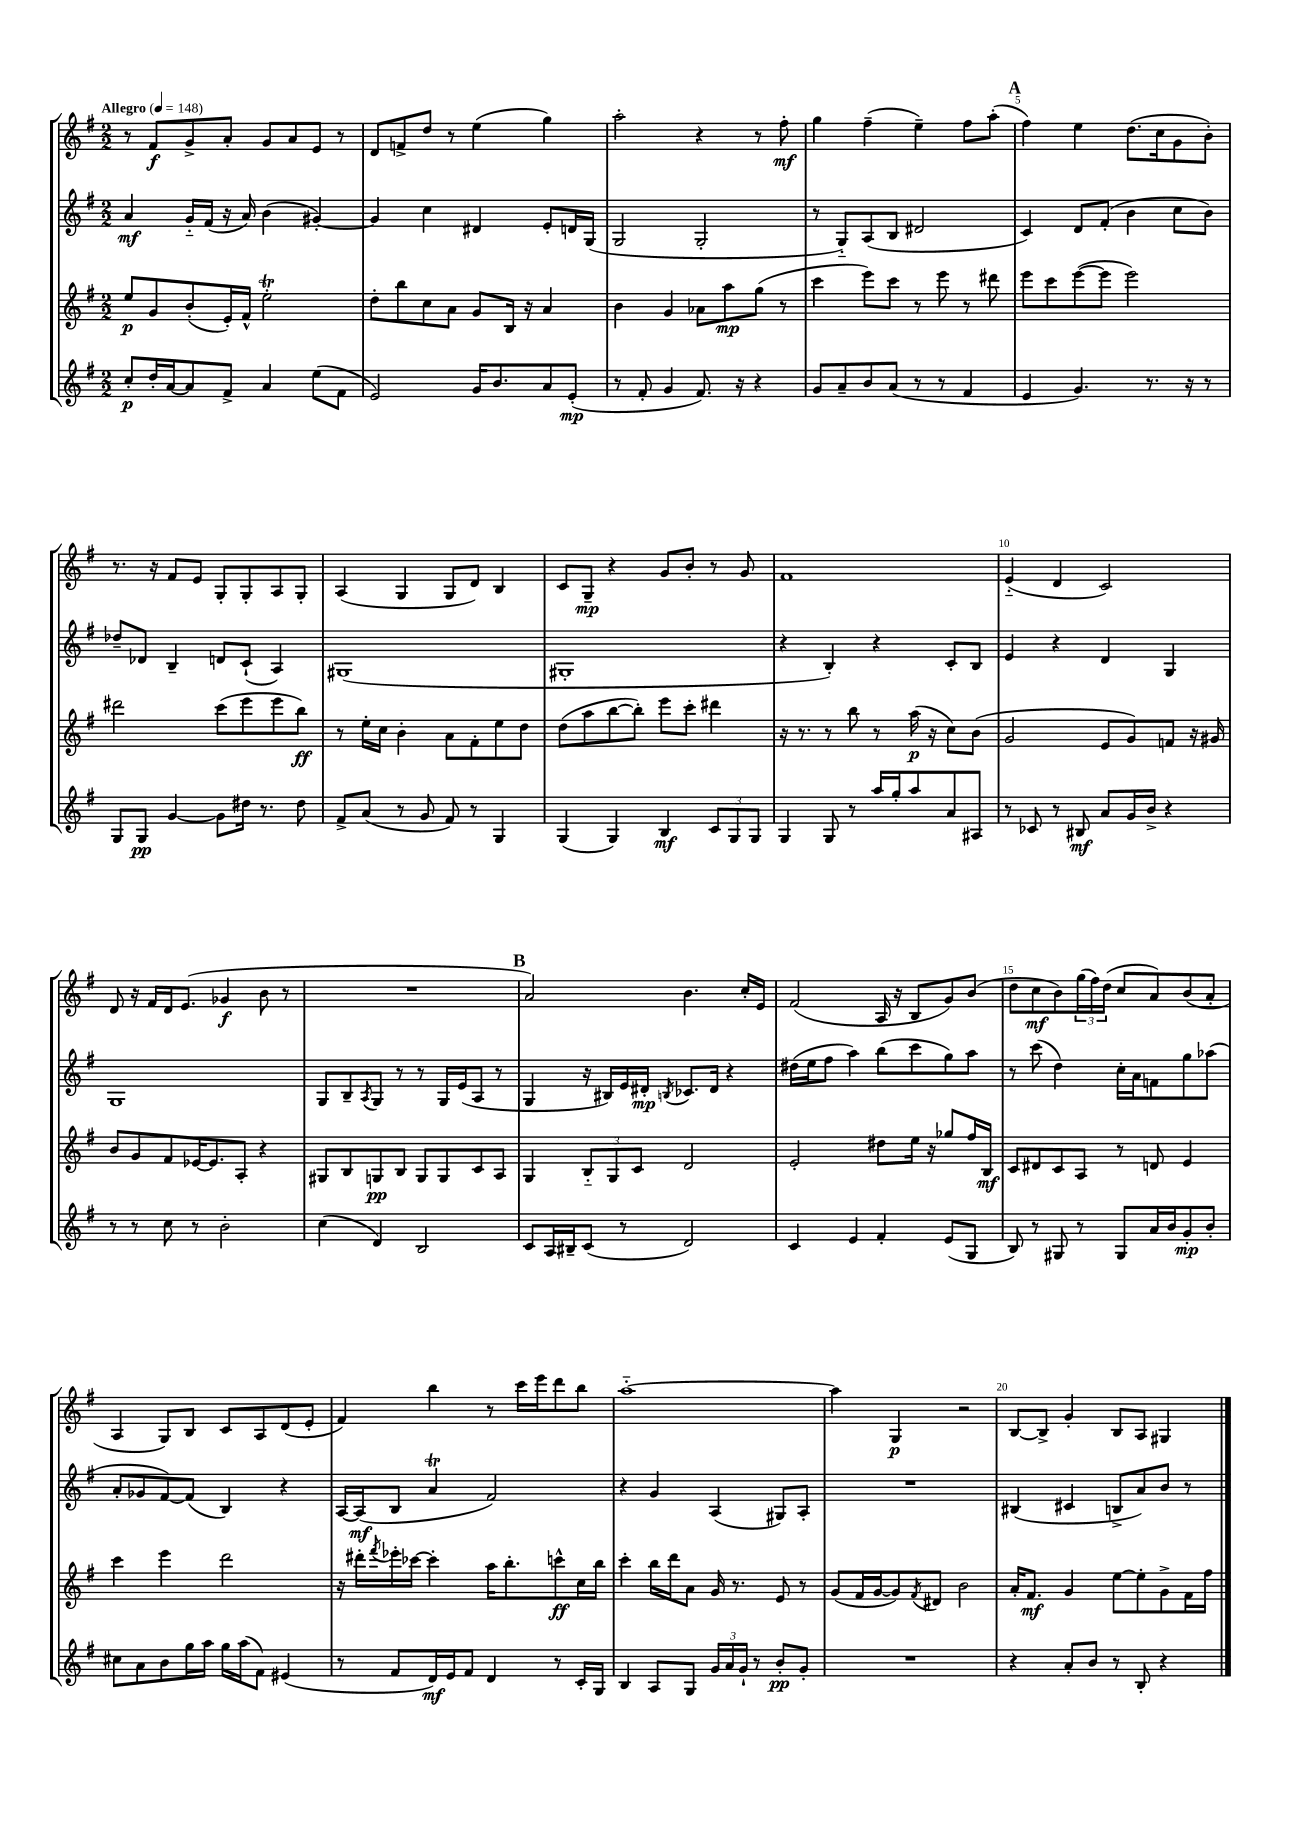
<<
\new StaffGroup <<
\new Staff = "s0" {
    \clef treble \key g \major \numericTimeSignature \time 2/2 \tempo "Allegro" 4 = 148
    r8 fis'8\f g'8-> a'8-. g'8 a'8 e'8 r8 |
    d'8 f'8-> d''8 r8 e''4( g''4) |
    a''2-. r4 r8 fis''8-.\mf |
    g''4 fis''4--( e''4--) fis''8 a''8-.( |
    \mark \markup { \bold "A" } fis''4) e''4 d''8.( c''16 g'8 b'8-.) |
    r8. r16 fis'8 e'8 g8-. g8-. a8 g8-. |
    a4( g4 g8 d'8) b4 |
    c'8 g8--\mp r4 g'8 b'8-. r8 g'8 |
    fis'1 |
    e'4-_( d'4 c'2) |
    d'8 r16 fis'16 d'16 e'8.( ges'4\f b'8 r8 |
    R1 |
    \mark \markup { \bold "B" } a'2) b'4. c''16-. e'16 |
    fis'2( a16 r16 b8 g'8) b'8( |
    d''8 c''8\mf b'8) \tuplet 3/2 { g''16( fis''16) d''16( } c''8 a'8) b'8( a'8-. |
    a4 g8) b8 c'8 a8 d'8( e'8-. |
    fis'4) b''4 r8 c'''16 e'''16 d'''8 b''8 |
    a''1~-_ |
    a''4 g4\p r2 |
    b8~ b8-> g'4-. b8 a8 gis4 \bar "|." |
}
\new Staff = "s1" {
    \clef treble \key g \major \numericTimeSignature \time 2/2
    a'4\mf g'16-_ fis'16( r16 a'16) b'4( gis'4~-.) |
    gis'4 c''4 dis'4 e'8-. d'16 g16( |
    g2 g2-. |
    r8 g8-_) a8( b8 dis'2 |
    \mark \markup { \bold "A" } c'4) d'8 fis'8-.( b'4 c''8 b'8) |
    des''8-- des'8 b4-- d'8 c'8-!( a4) |
    gis1( |
    gis1-. |
    r4 b4-.) r4 c'8-. b8 |
    e'4 r4 d'4 g4 |
    g1 |
    g8 b8-- \acciaccatura { a8 } g8 r8 r8 g16 e'16( a8 r8 |
    \mark \markup { \bold "B" } g4 r16 bis16) e'16 dis'16-.\mp \acciaccatura { b8 } ces'8. dis'16 r4 |
    dis''16( e''16 fis''8 a''4) b''8( c'''8 g''8) a''8 |
    r8 c'''8( d''4) c''16-. a'16 f'8 g''8 aes''8( |
    a'8-. ges'8 fis'8~) fis'8( b4) r4 |
    a16~ a16\mf( b8 a'4\trill fis'2) |
    r4 g'4 a4( gis8) a8-. |
    R1 |
    bis4( cis'4 b8-> a'8) b'8 r8 \bar "|." |
}
\new Staff = "s2" {
    \clef treble \key g \major \numericTimeSignature \time 2/2
    e''8\p g'8 b'8-.( e'16-.) fis'16-^ e''2-.\trill |
    d''8-. b''8 c''8 a'8 g'8 b16 r16 a'4 |
    b'4 g'4 aes'8 a''8\mp g''8( r8 |
    c'''4 e'''8) c'''8 r8 e'''8 r8 dis'''8 |
    \mark \markup { \bold "A" } e'''8 c'''8 e'''8~( e'''8 e'''2) |
    dis'''2 c'''8( e'''8 e'''8 b''8\ff) |
    r8 e''16-. c''16 b'4-. a'8 fis'8-. e''8 d''8 |
    d''8( a''8 b''8~ b''8-.) e'''8 c'''8-. dis'''4 |
    r16 r8. r8 b''8 r8 a''16\p( r16 c''8) b'8( |
    g'2 e'8 g'8) f'8 r16 gis'16 |
    b'8 g'8 fis'8 ees'16~ ees'8. a8-. r4 |
    gis8 b8 g8\pp b8 g8 g8 c'8 a8 |
    \mark \markup { \bold "B" } g4 \tuplet 3/2 { b8-_ g8 c'8 } d'2 |
    e'2-. dis''8 e''16 r16 ges''8 fis''16 b16\mf |
    c'8 dis'8 c'8 a8 r8 d'8 e'4 |
    c'''4 e'''4 d'''2 |
    r16 dis'''16-. \acciaccatura { fis'''8 } ees'''16-. ces'''16~ ces'''4-. a''16 b''8.-. c'''8-^\ff c''16 b''16 |
    c'''4-. b''16 d'''16 a'8 g'16 r8. e'8 r8 |
    g'8( fis'16 g'16~ g'8) \acciaccatura { fis'8 } dis'8 b'2 |
    a'16-. fis'8.\mf g'4 e''8~ e''8-. g'8-> fis'16 fis''16 \bar "|." |
}
\new Staff = "s3" {
    \clef treble \key g \major \numericTimeSignature \time 2/2
    c''8-.\p d''16-. a'16~ a'8 fis'8-> a'4 e''8( fis'8 |
    e'2) g'16 b'8. a'8 e'8-.\mp( |
    r8 fis'8-. g'4 fis'8.) r16 r4 |
    g'8 a'8-- b'8 a'8( r8 r8 fis'4 |
    \mark \markup { \bold "A" } e'4 g'4.) r8. r16 r8 |
    g8 g8\pp g'4~ g'8 dis''16 r8. dis''8 |
    fis'8-> a'8( r8 g'8 fis'8) r8 g4 |
    g4( g4) b4\mf \tuplet 3/2 { c'8 g8 g8 } |
    g4 g8 r8 a''16 g''16-. a''8 a'8 ais8 |
    r8 ces'8 r8 bis8\mf a'8 g'16 b'16-> r4 |
    r8 r8 c''8 r8 b'2-. |
    c''4( d'4) b2 |
    \mark \markup { \bold "B" } c'8 a16 bis16-- c'8( r8 d'2) |
    c'4 e'4 fis'4-. e'8( g8 |
    b8) r8 gis8 r8 gis8 a'16 b'16 g'8-.\mp b'8-. |
    cis''8 a'8 b'8 g''16 a''16 g''16 a''16( fis'8) eis'4( |
    r8 fis'8 d'16\mf) e'16 fis'8 d'4 r8 c'16-. g16 |
    b4 a8 g8 \tuplet 3/2 { g'16 a'16 g'16-! } r8 b'8-.\pp g'8-. |
    R1 |
    r4 a'8-. b'8 r8 b8-. r4 \bar "|." |
}
>>
>>
\layout { \context { \Score \override BarNumber.break-visibility = ##(#f #t #t) barNumberVisibility = #(every-nth-bar-number-visible 5) } }
